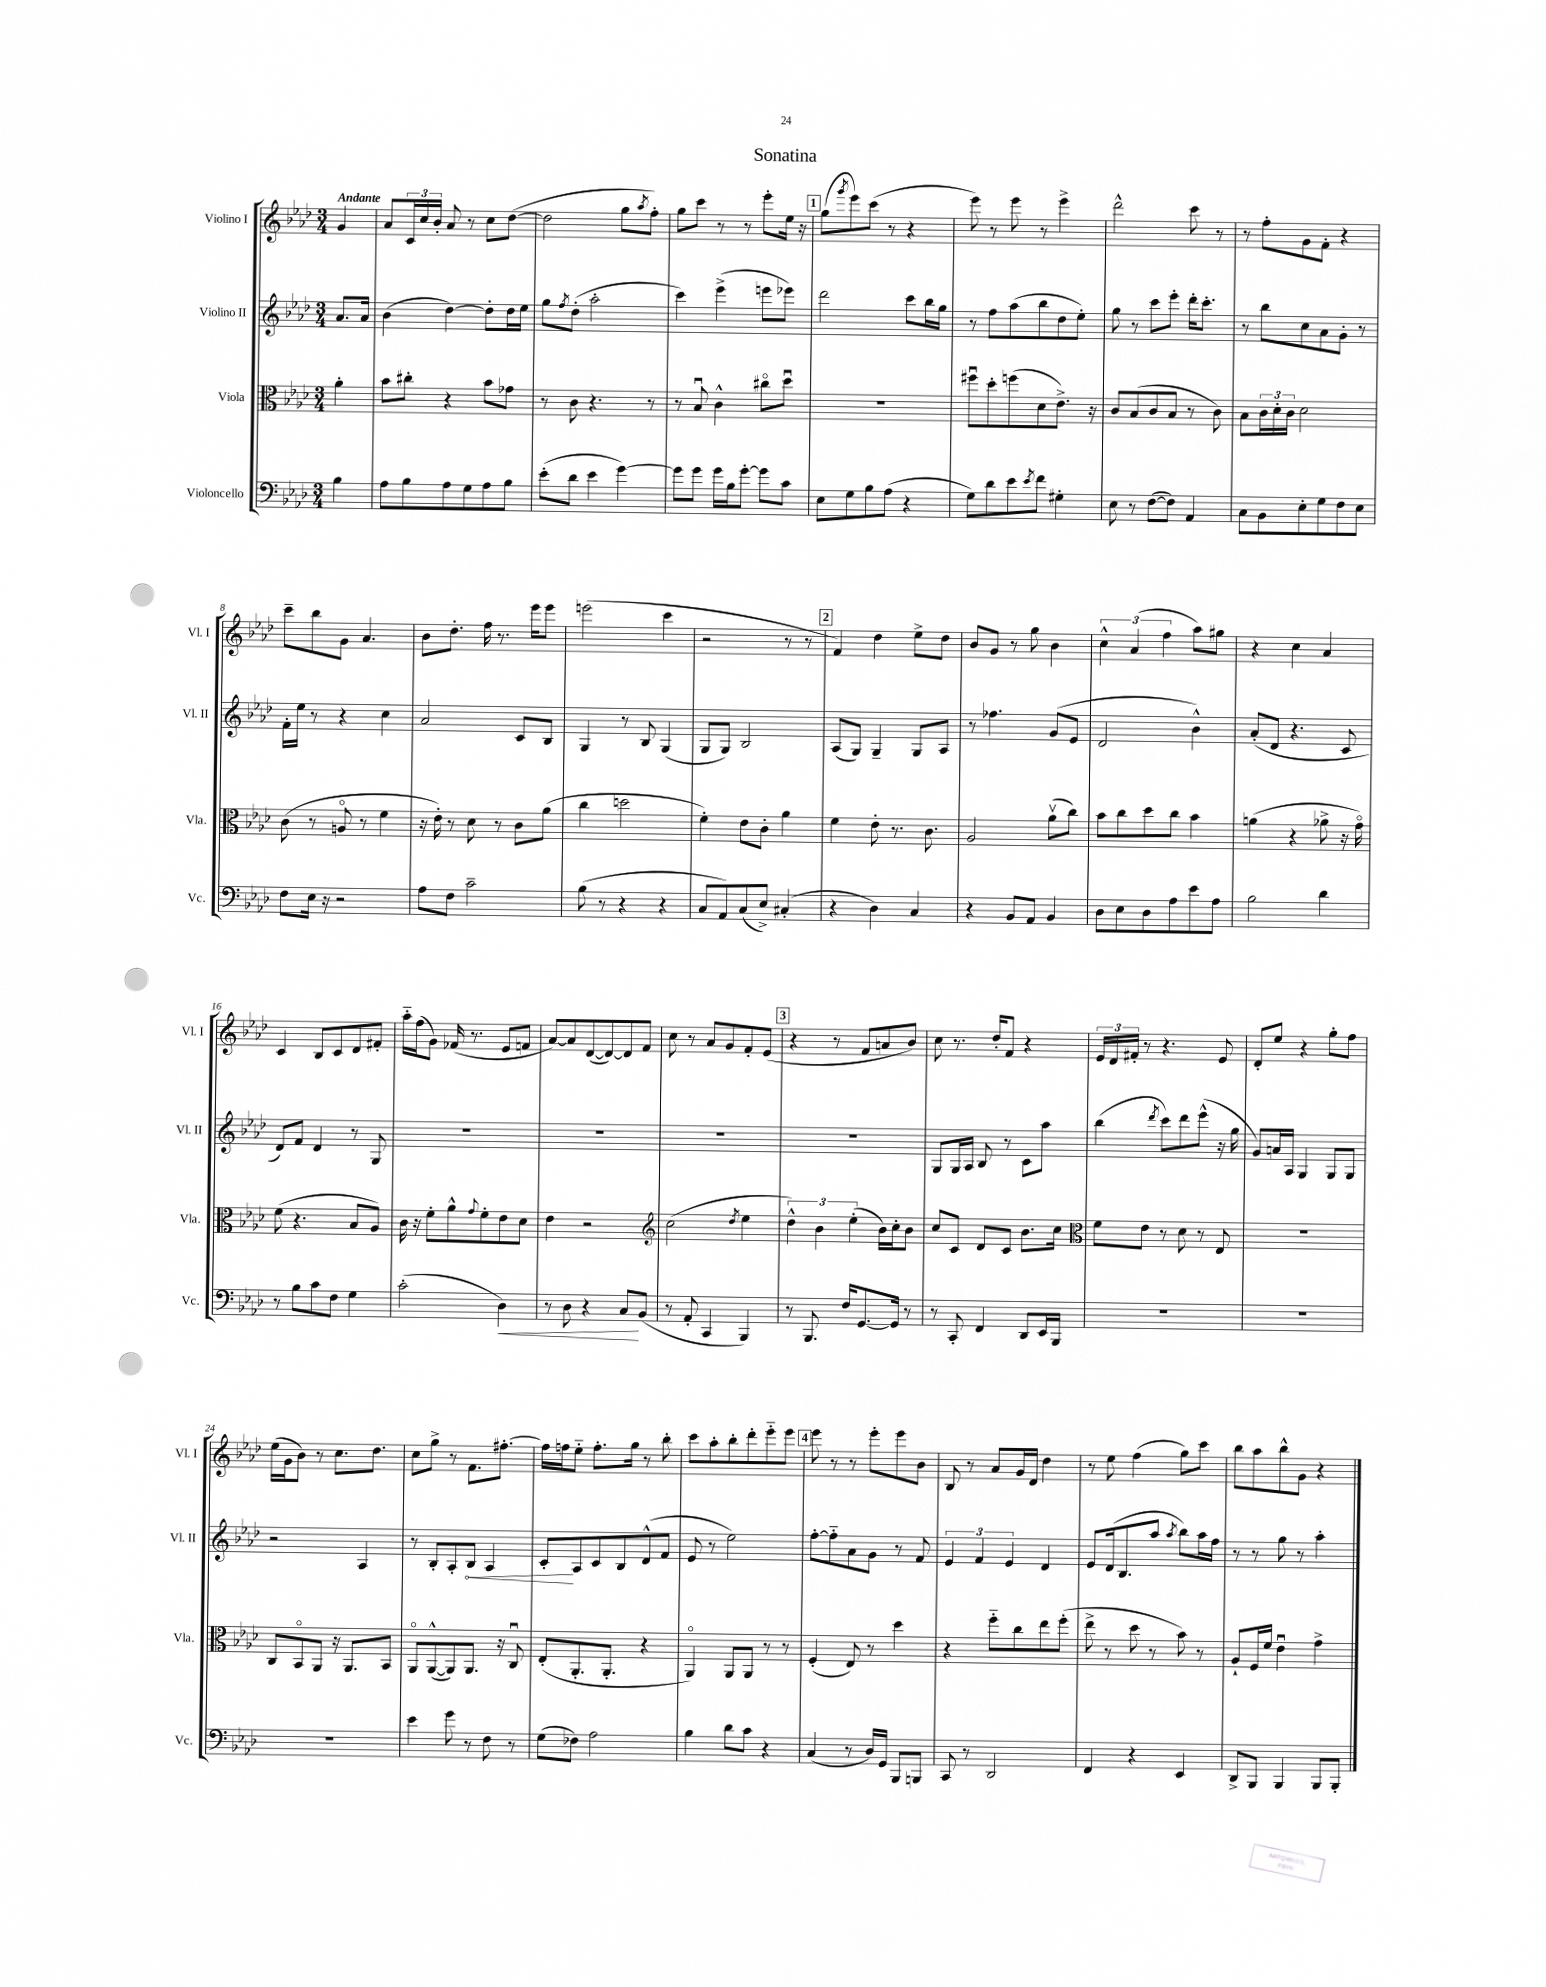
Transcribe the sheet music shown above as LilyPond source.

\header { title = "Sonatina" }
<<
\new StaffGroup <<
\new Staff = "s0" \with { instrumentName = "Violino I" shortInstrumentName = "Vl. I" } {
    \clef treble \key aes \major \numericTimeSignature \time 3/4 \partial 4 \tempo "Andante"
    g'4 |
    aes'8 \tuplet 3/2 { c'16 c''16 bes'16-. } aes'8 r8 c''8 des''8~( |
    des''2 g''8 \acciaccatura { aes''8 } f''8-.) |
    g''8 c'''8 r8 r8 ees'''8-. ees''16 r16 |
    \mark \markup { \box "1" } g''8( \acciaccatura { g'''8 } ees'''8) c'''8( r8 r4 |
    ees'''8) r8 ees'''8 r8 ees'''4-> |
    des'''2-^ c'''8 r8 |
    r8 f''8-. g'8 f'8-. r4 |
    c'''8-- bes''8 g'8 aes'4. |
    bes'8 des''8.-. f''16 r8. ees'''16 ees'''8 |
    e'''2( c'''4 |
    r2 r8 r8 |
    \mark \markup { \box "2" } f'4) des''4 ees''8-> des''8 |
    bes'8 g'8 r8 g''8 bes'4 |
    \tuplet 3/2 { c''4-^ aes'4( f''4 } aes''8) gis''8 |
    r4 c''4 aes'4 |
    c'4 bes8 c'8 des'8 fis'8-. |
    aes''16-_ f''16( g'8) fes'16( r8. ees'8 f'8 |
    aes'8~) aes'8 des'8~( des'8~) des'8 f'8 |
    c''8 r8 aes'8 g'8 f'8-. ees'8( |
    \mark \markup { \box "3" } r4 r8 f'8 a'8 bes'8) |
    c''8 r8. des''16-. f'8 r4 |
    \tuplet 3/2 { ees'16 des'16 fis'16-. } r8 r4. ees'8 |
    des'8-. ees''8 r4 g''8-. f''8 |
    ees''16( g'16 bes'8) r8 c''8. des''8. |
    c''8 g''8-> r8 f'8. fis''8.~-. |
    fis''16 f''16 ees''8-_ f''8.-. g''16 r8 bes''8-. |
    c'''8 aes''8-. bes''8-. des'''8-. ees'''8-_ ees'''8 |
    \mark \markup { \box "4" } ees'''8 r8 r8 ees'''8-. ees'''8 bes'8 |
    bes8 r8 aes'8 g'16 des'16 des''4 |
    r8 ees''8 f''4( g''8) c'''8 |
    bes''8 aes''8 bes''8-^ g'8 r4 \bar "|." |
}
\new Staff = "s1" \with { instrumentName = "Violino II" shortInstrumentName = "Vl. II" } {
    \clef treble \key aes \major \numericTimeSignature \time 3/4 \partial 4
    aes'8. aes'16 |
    bes'4( des''4~) des''8-. des''16 ees''16 |
    g''8 \acciaccatura { f''8 } des''8-.( aes''2-. |
    c'''4) ees'''4->( e'''8 ees'''8) |
    \mark \markup { \box "1" } des'''2 c'''8 bes''16 g''16 |
    r8 f''8 aes''8( bes''8 des''8 ees''8-.) |
    g''8 r8 c'''8 ees'''8-. des'''16-. c'''8.-. |
    r8 bes''8 c''8 aes'8 g'8-. r8 |
    f'16-. ees''16 r8 r4 c''4 |
    aes'2 c'8 bes8 |
    g4 r8 bes8 g4( |
    g8 g8) bes2 |
    \mark \markup { \box "2" } aes8( g8) g4-- g8 aes8 |
    r8 fes''4. g'8( ees'8 |
    des'2 bes'4-^) |
    aes'8-.( des'8 r4. c'8 |
    des'8) f'8 des'4 r8 g8 |
    R2. |
    R2. |
    R2. |
    \mark \markup { \box "3" } R2. |
    g8 g16 aes16 bes8 r8 c'8 aes''8 |
    bes''4( \acciaccatura { des'''8 } c'''8) des'''8 ees'''8-^( r16 g''16 |
    g'8) a'16 aes16 g4 g8 g8 |
    r2 aes4 |
    r8 bes8-. aes8-. \once \override Hairpin.circled-tip = ##t bes8\< aes4 |
    c'8-.\! aes8 c'8 bes8 des'8-^( f'8 |
    ees'8 r8 ees''2) |
    \mark \markup { \box "4" } f''8~-. f''8-_ aes'8 g'8 r8 f'8 |
    \tuplet 3/2 { ees'4 f'4 ees'4 } des'4 |
    ees'8 des'16( bes8. aes''8 \acciaccatura { aes''8 } bes''8) aes''16 f''16 |
    r8 r8 g''8 r8 aes''4-. \bar "|." |
}
\new Staff = "s2" \with { instrumentName = "Viola" shortInstrumentName = "Vla." } {
    \clef alto \key aes \major \numericTimeSignature \time 3/4 \partial 4
    aes'4-. |
    bes'8 cis''8-. r4 bes'8 ges'8 |
    r8 c'8 r4. r8 |
    r8 bes8\downbow c'4-^ cis''8\flageolet des''8\downbow |
    \mark \markup { \box "1" } R2. |
    fis''8\downbow des''8-. f''8( des'8 ees'8.->) r16 |
    c'8 bes8( c'8 bes8 r8 c'8) |
    bes8 \tuplet 3/2 { c'16 des'16-. c'16 } des'2 |
    c'8( r8 a8\flageolet r8 f'4 |
    r16 ees'16-.) r8 des'8 r8 c'8 aes'8( |
    c''4 d''2 |
    f'4-.) ees'8 c'8-. aes'4 |
    \mark \markup { \box "2" } f'4 ees'8-. r8. c'8. |
    aes2 aes'8\upbow( c''8) |
    bes'8 c''8 des''8 c''8 bes'4 |
    a'4( r4 aes'8-> r16 g'16\flageolet) |
    f'8( r4. bes8 aes8) |
    c'16 r16 f'8-. aes'8-^ \appoggiatura { g'8 } f'8-. ees'8 des'8 |
    ees'4 r2 |
    \clef treble c''2( \acciaccatura { des''8 } ees''4 |
    \mark \markup { \box "3" } \tuplet 3/2 { des''4-^) bes'4 ees''4-.( } bes'16) c''16-. bes'8 |
    c''8 c'8 des'8 c'8 bes'8. c''16 |
    \clef alto f'8 ees'8 r8 des'8 r8 ees8 |
    R2. |
    c8 bes,8\flageolet aes,8 r16 aes,8. bes,8 |
    aes,8\flageolet aes,8~-^( aes,8) aes,8. r16 c8\downbow |
    ees8-.( aes,8.-. aes,8.-. r4 |
    aes,4\flageolet) aes,8 aes,8 r8 r8 |
    \mark \markup { \box "4" } f4-.( ees8) r8 des''4 |
    r4 f''8-_ c''8 ees''8 f''8-.( |
    ees''8-> r8 des''8 r8 bes'8) r8 |
    aes8-! f16 f'16 ees'4\downbow g'4-> \bar "|." |
}
\new Staff = "s3" \with { instrumentName = "Violoncello" shortInstrumentName = "Vc." } {
    \clef bass \key aes \major \numericTimeSignature \time 3/4 \partial 4
    bes4 |
    aes8 bes8 aes8 g8 aes8 bes8 |
    ees'8-.( des'8 ees'4 g'4~) |
    g'8 g'8 g'16 bes16 g'8~-. g'8 c'8 |
    \mark \markup { \box "1" } ees8 g8 bes8 aes8( r4 |
    g8) des'8 ees'8 \acciaccatura { ees'8 } f'8 gis4-. |
    ees8 r8 f8~( f8) aes,4 |
    c8 bes,8 ees8-. g8 f8 ees8 |
    f8 ees16 r16 r2 |
    aes8 f8 c'2-- |
    bes8( r8 r4 r4 |
    c8 aes,8) c8( ees8->) cis4-.( |
    \mark \markup { \box "2" } r4 des4) c4 |
    r4 bes,8 aes,8 bes,4 |
    des8 ees8 des8 aes8 ees'8 aes8 |
    bes2 des'4 |
    r8 bes8 c'8 f8 g4 |
    c'2-.( des4\<) |
    r8 des8 r4 c8\! bes,8( |
    r8 aes,8-. c,4 bes,,4) |
    \mark \markup { \box "3" } r8 bes,,8. f16 g,8.~ g,16 r8 |
    r8 c,8-. f,4 des,8 ees,16 bes,,16 |
    R2. |
    R2. |
    R2. |
    ees'4 g'8 r8 f8 r8 |
    g8( fes8) aes2 |
    bes4 des'8 c'8 r4 |
    \mark \markup { \box "4" } c4( r8 des16) g,16 bes,,8 b,,8 |
    c,8 r8 des,2 |
    f,4 r4 ees,4 |
    des,8-> bes,,8 bes,,4 bes,,8 bes,,8-. \bar "|." |
}
>>
>>
